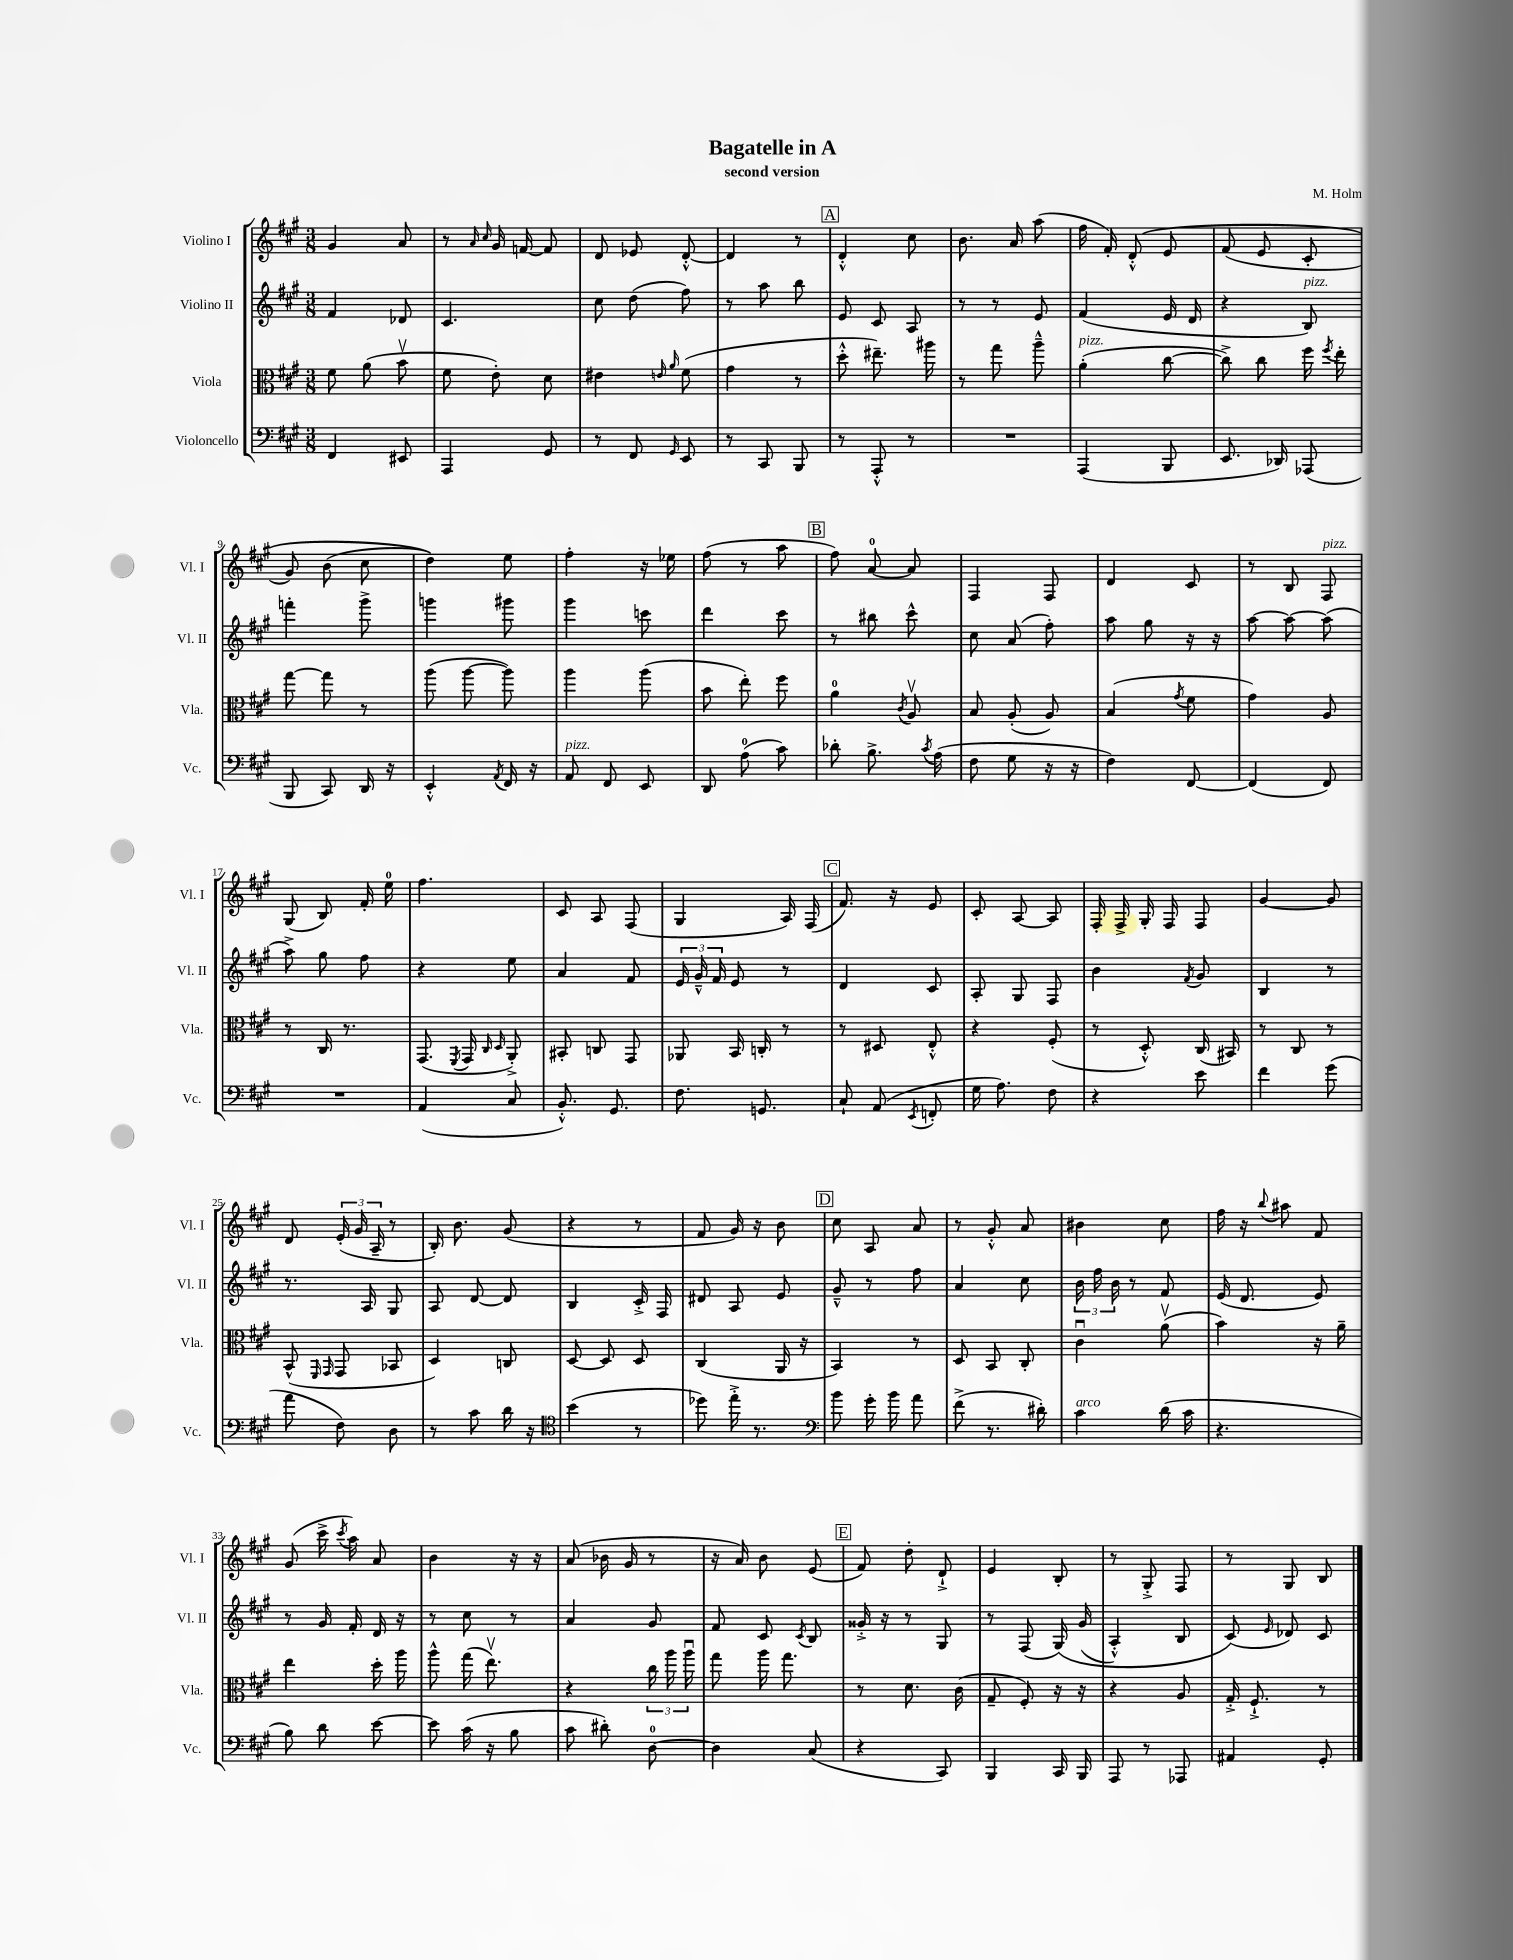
\header { title = "Bagatelle in A" composer = "M. Holm" subtitle = "second version" }
<<
\new StaffGroup <<
\new Staff = "s0" \with { instrumentName = "Violino I" shortInstrumentName = "Vl. I" } {
    \clef treble \key a \major \numericTimeSignature \time 3/8
    \autoBeamOff gis'4 a'8 |
    r8 \grace { a'16 cis''16 } gis'16 f'16~ f'8 |
    d'8 ees'8 d'8~-.-^ |
    d'4 r8 |
    \mark \markup { \box "A" } d'4-.-^ cis''8 |
    b'8. a'16 a''8( |
    fis''16 fis'16-.) d'8-.-^\( e'8 |
    fis'8( e'8 cis'8-. |
    gis'8) b'8( cis''8 |
    d''4)\) e''8 |
    fis''4-. r16 ees''16 |
    fis''8( r8 a''8 |
    \mark \markup { \box "B" } fis''8) a'8-0~ a'8 |
    fis4 fis8 |
    d'4 cis'8 |
    r8 b8 fis8^\markup { \italic "pizz." } |
    gis8( b8) fis'16-. e''16-0 |
    fis''4. |
    cis'8 a8 fis8( |
    gis4 a16) fis16( |
    \mark \markup { \box "C" } fis'8.) r16 e'8 |
    cis'8-. a8~ a8 |
    fis16-. fis16-> gis16-. fis16 fis8 |
    gis'4~ gis'8 |
    d'8 \tuplet 3/2 { e'16-.( gis'16 a16-- } r8 |
    b16-.) b'8. gis'8( |
    r4 r8 |
    fis'8 gis'16) r16 b'8 |
    \mark \markup { \box "D" } cis''8 a8 a'8 |
    r8 gis'8-.-^ a'8 |
    bis'4 cis''8 |
    fis''16 r16 \appoggiatura { b''8 } ais''8 fis'8 |
    gis'8( cis'''16-> \acciaccatura { cis'''8 } a''16) a'8 |
    b'4 r16 r16 |
    a'8( bes'16 gis'16 r8 |
    r16 a'16) b'8 e'8( |
    \mark \markup { \box "E" } fis'8) d''8-. d'8-!-> |
    e'4 b8-. |
    r8 gis8-.-> fis8 |
    r8 gis8 b8 \bar "|." |
}
\new Staff = "s1" \with { instrumentName = "Violino II" shortInstrumentName = "Vl. II" } {
    \clef treble \key a \major \numericTimeSignature \time 3/8
    \autoBeamOff fis'4 des'8 |
    cis'4. |
    cis''8 d''8( fis''8) |
    r8 a''8 b''8 |
    \mark \markup { \box "A" } e'8 cis'8 a8 |
    r8 r8 e'8 |
    fis'4( e'16 d'16 |
    r4 b8^\markup { \italic "pizz." }) |
    f'''4-. gis'''8-> |
    g'''4 gis'''8 |
    gis'''4 c'''8 |
    d'''4 cis'''8 |
    \mark \markup { \box "B" } r8 bis''8 cis'''8-^ |
    cis''8 a'8( fis''8-.) |
    a''8 gis''8 r16 r16 |
    a''8~ a''8~ a''8( |
    a''8->) gis''8 fis''8 |
    r4 e''8 |
    a'4 fis'8 |
    \tuplet 3/2 { e'16 gis'16---^ fis'16 } e'8 r8 |
    \mark \markup { \box "C" } d'4 cis'8 |
    a8-. gis8 fis8 |
    b'4 \acciaccatura { fis'8 } gis'8 |
    b4 r8 |
    r8. a16 gis8 |
    a8 d'8~ d'8 |
    b4 cis'16-.-> fis16 |
    dis'8 a8 e'8 |
    \mark \markup { \box "D" } gis'8---^ r8 fis''8 |
    a'4 cis''8 |
    \tuplet 3/2 { b'16 fis''16 b'16 } r8 fis'8 |
    e'16( d'8. e'8) |
    r8 gis'16 fis'16-. d'16 r16 |
    r8 cis''8 r8 |
    a'4 gis'8 |
    fis'8 cis'8 \acciaccatura { cis'8 } b8 |
    \mark \markup { \box "E" } gisis'16-.-> r16 r8 gis8 |
    r8 fis8( gis16)\( gis'16( |
    a4-.-^) b8 |
    cis'8(\) \grace { e'16 } des'8) cis'8 \bar "|." |
}
\new Staff = "s2" \with { instrumentName = "Viola" shortInstrumentName = "Vla." } {
    \clef alto \key a \major \numericTimeSignature \time 3/8
    \autoBeamOff fis'8 a'8( b'8\upbow |
    fis'8 e'8-.) d'8 |
    eis'4 \grace { e'16 a'16 } fis'8( |
    gis'4 r8 |
    \mark \markup { \box "A" } d''8-.-^ eis''8.--) ais''16 |
    r8 gis''8 a''8---^ |
    a'4-.^\markup { \italic "pizz." }( cis''8~ |
    cis''8->) cis''8 fis''16 \acciaccatura { fis''8 } e''16-. |
    gis''8~ gis''8 r8 |
    a''8( a''8~ a''8) |
    a''4 a''8( |
    b'8 e''8-.) fis''8 |
    \mark \markup { \box "B" } a'4-0 \acciaccatura { cis'8 } a8\upbow |
    b8 a8-.( a8) |
    b4( \acciaccatura { gis'8 } fis'8 |
    gis'4) a8 |
    r8 cis16 r8. |
    gis,8.( \acciaccatura { fis,8 } gis,16 \grace { cis16 d16 } a,8-.->) |
    bis,8-. c8 gis,8 |
    aes,8 b,16 c16-. r8 |
    \mark \markup { \box "C" } r8 dis8 e8-.-^ |
    r4 fis8-.( |
    r8 d8-.-^) cis16( bis,16) |
    r8 cis8 r8 |
    b,8-^( \grace { fis,16 gis,16 } gis,8 bes,8 |
    d4) c8 |
    d8~ d8 d8 |
    cis4( a,16 r16 |
    \mark \markup { \box "D" } b,4) r8 |
    d8 b,8 cis8-. |
    cis'4\downbow a'8\upbow( |
    b'4) r16 a'16-- |
    e''4 d''16-. a''16 |
    a''8-^ gis''16( e''8.\upbow) |
    r4 \tuplet 3/2 { cis''16 a''16 a''16\downbow } |
    gis''8 a''16 gis''8. |
    \mark \markup { \box "E" } r8 d'8. cis'16( |
    gis8-- fis8-.) r16 r16 |
    r4 a8 |
    gis16-.-> fis8.-!-> r8 \bar "|." |
}
\new Staff = "s3" \with { instrumentName = "Violoncello" shortInstrumentName = "Vc." } {
    \clef bass \key a \major \numericTimeSignature \time 3/8
    \autoBeamOff fis,4 eis,8 |
    a,,4 gis,8 |
    r8 fis,8 \grace { gis,16 } e,8 |
    r8 cis,8 b,,8 |
    \mark \markup { \box "A" } r8 a,,8-.-^ r8 |
    R4. |
    a,,4( b,,8 |
    e,8. des,16) aes,,8( |
    b,,8 cis,8) d,16 r16 |
    e,4-.-^ \acciaccatura { a,8 } fis,16 r16 |
    a,8^\markup { \italic "pizz." } fis,8 e,8 |
    d,8 a8-0( cis'8) |
    \mark \markup { \box "B" } des'8-. b8.-> \acciaccatura { cis'8 } a16( |
    fis8 gis8 r16 r16 |
    fis4) fis,8~ |
    fis,4( fis,8) |
    R4. |
    a,4( cis8 |
    b,8.-.-^) gis,8. |
    fis8. g,8. |
    \mark \markup { \box "C" } cis8-! a,8( \acciaccatura { e,8 } f,8-. |
    gis16 a8.) fis8 |
    r4 e'8 |
    fis'4 gis'8( |
    a'8 fis8) d8 |
    r8 cis'8 d'16 r16 |
    \clef tenor b'4( r8 |
    des''8) e''16-.-> r8. |
    \mark \markup { \box "D" } \clef bass b'8 gis'16-. b'16 a'8 |
    fis'8->( r8. dis'16-.) |
    cis'4^\markup { \italic "arco" } d'16( cis'16 |
    r4. |
    b8) d'8 e'8~ |
    e'8 cis'16( r16 b8 |
    cis'8 dis'8-.) d8-0~ |
    d4 cis8( |
    \mark \markup { \box "E" } r4 cis,8) |
    b,,4 cis,16 b,,16 |
    a,,8 r8 aes,,8 |
    ais,4 gis,8-. \bar "|." |
}
>>
>>
